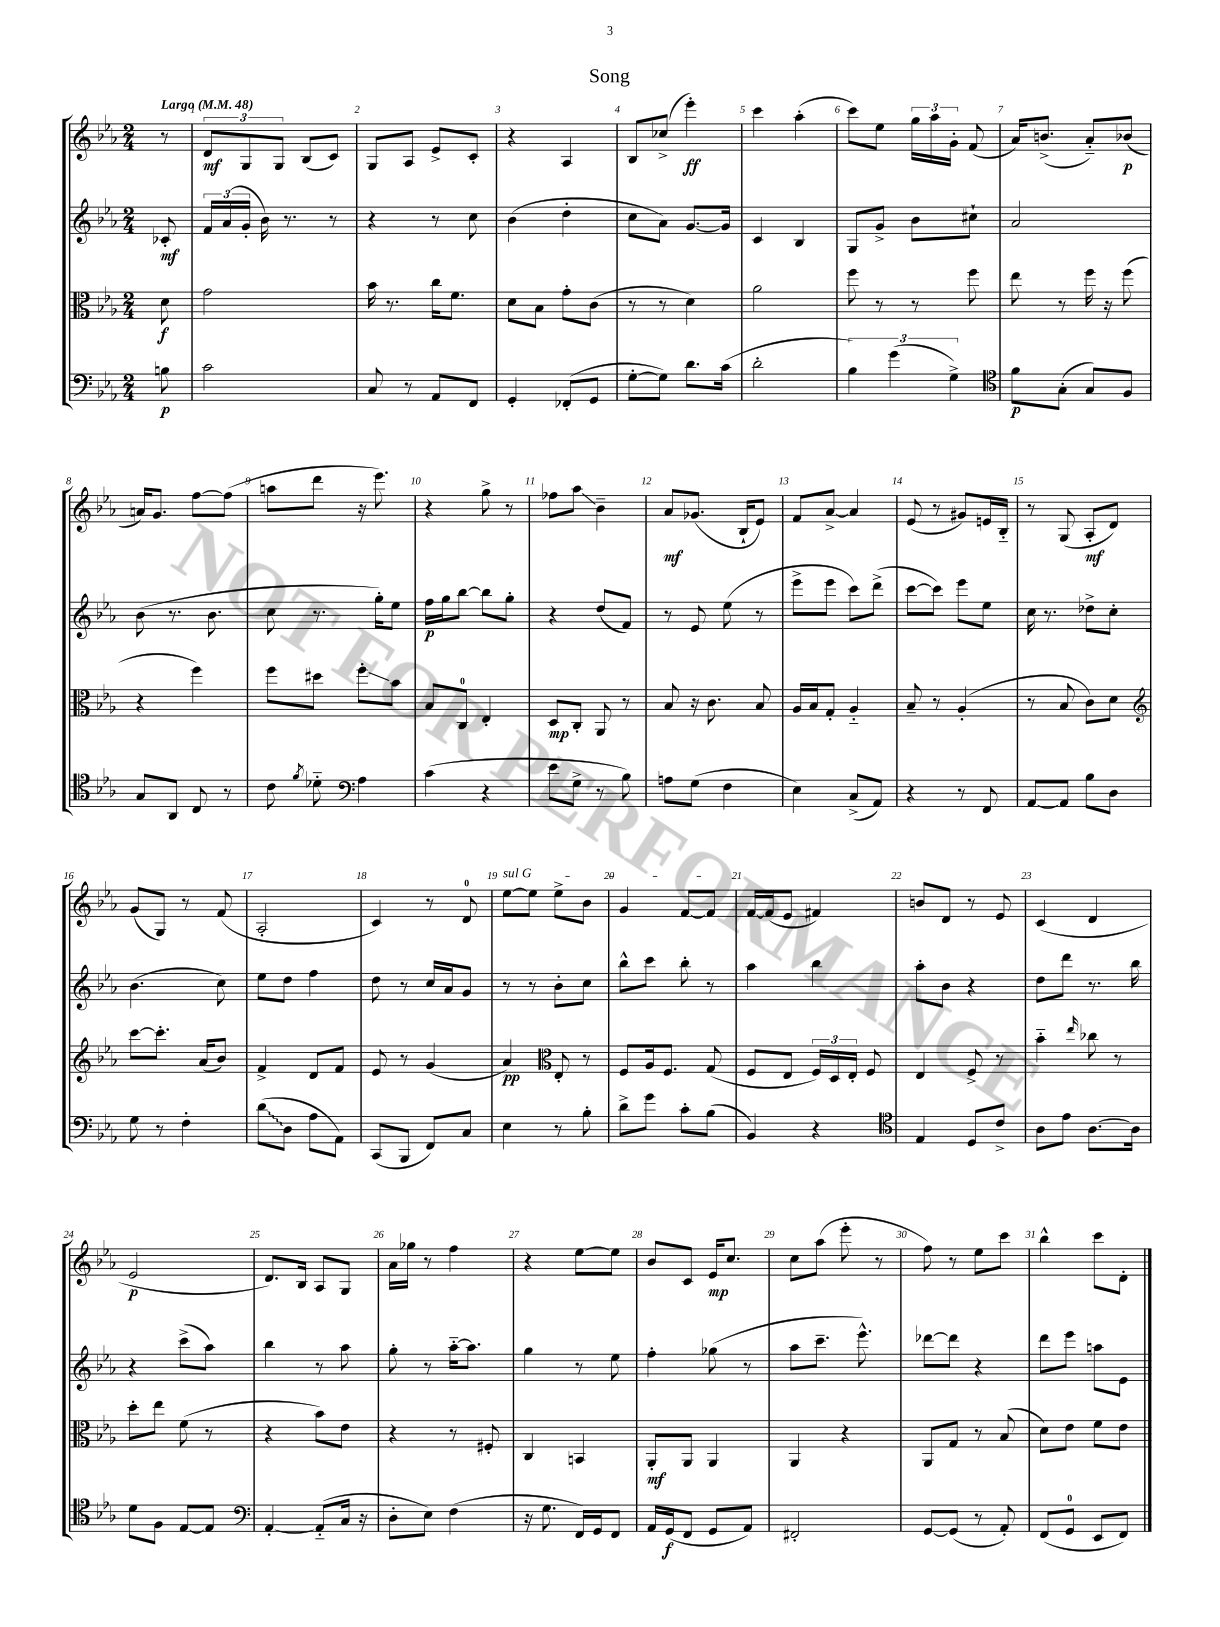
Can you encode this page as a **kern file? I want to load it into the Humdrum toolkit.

**kern	**kern	**kern	**kern
*staff4	*staff3	*staff2	*staff1
*clefF4	*clefC3	*clefG2	*clefG2
*k[b-e-a-]	*k[b-e-a-]	*k[b-e-a-]	*k[b-e-a-]
*M2/4	*M2/4	*M2/4	*M2/4
*MM48	*MM48	*MM48	*MM48
8B	8d	8c-'	8r
=	=	=	=
2c	2g	24f	12d
.	.	(24a-	.
.	.	24g'	12G
.	.	16b-)	.
.	.	.	12G
.	.	8.r	.
.	.	.	(8B-
.	.	8r	8c)
=	=	=	=
8C	16b-	4r	8G
.	8.r	.	.
8r	.	.	8A-
8AA-	16cc	8r	8e-^
.	8.f	.	.
8FF	.	8cc	8c'
=	=	=	=
4GG'	8d	(4b-	4r
.	8B-	.	.
(8FF-'	8g'	4dd'	4A-
8GG	(8c	.	.
=	=	=	=
[8G'	8r	8cc	8B-
8G])	8r	8a-)	(8cc-^
8.d	4d)	[8.g	4eee-')
(16c	.	16g]	.
=	=	=	=
2d'	2a-	4c	4ccc
.	.	4B-	(4aa-'
=	=	=	=
6B-)	8ff	8G	8ccc)
.	8r	8g^	8ee-
(6g	.	.	.
.	8r	8b-	24gg
.	.	.	24aa-
6G^)	.	.	24g'
.	8ff	8cc#`	(8f
=	=	=	=
*clefC4	*	*	*
8f	8ee-	2a-	16a-)
.	.	.	(8.b^
(8G'	8r	.	.
8G)	16ff	.	8a-'~)
.	16r	.	.
8F	(8ff	.	(8b-
=	=	=	=
8G	4r	(8b-	16a)
.	.	.	8.g
8AA-	.	8.r	.
8C	4ff)	.	[8ff
.	.	8.b-	.
8r	.	.	(8ff]
=	=	=	=
8c	8ff	8cc	8aa
8qf	.	.	.
8d-'~	8dd#	8.r	8ddd
*clefF4	*	*	*
4A-	8ff'	.	16r
.	.	16gg')	8.eee-)
.	8b-	8ee-	.
=	=	=	=
(4c	8B-	16ff	4r
.	.	16gg	.
.	8C	[8bb-	.
4r	4E-'	8bb-]	8gg^
.	.	8gg'	8r
=	=	=	=
8e-	8D	4r	8ff-
8G^	8C'	.	8aa-
8r	8AA-	(8dd	4b-~
8B-)	8r	8f)	.
=	=	=	=
8A	8B-	8r	8a-
(8G	16r	8e-	(8.g-
.	8.c	.	.
4F	.	(8ee-	.
.	.	.	16B-`
.	8B-	8r	8e-)
=	=	=	=
4E-)	16A-	8eee-^	8f
.	16B-	.	.
.	8G'	8eee-	[8a-^
(8C^	4A-'~	8ccc)	4a-]
8AA-)	.	(8ddd^	.
=	=	=	=
4r	8B-~	[8ccc	(8e-
.	8r	8ccc])	8r
8r	(4A-'	8eee-	8g#)
8FF	.	8ee-	16e
.	.	.	16B-'~
=	=	=	=
[8AA-	8r	16cc	8r
.	.	8.r	.
8AA-]	8B-	.	(8G
8B-	8c)	8dd-^	8A-'
8D	8d	8cc'	8d)
=	=	=	=
*	*clefG2	*	*
8G	[8ccc	(4.b-	(8g
8r	8.ccc']	.	8G)
4F'	.	.	8r
.	(16a-	.	.
.	8b-)	8cc)	(8f
=	=	=	=
(8d	4f^	8ee-	2A-'
8D	.	8dd	.
8A-	8d	4ff	.
8AA-)	8f	.	.
=	=	=	=
(8CC	8e-	8dd	4c)
8BBB-	8r	8r	.
8FF)	(4g	16cc	8r
.	.	16a-	.
8C	.	8g	8d
=	=	=	=
4E-	4a-)	8r	[8ee-
.	.	8r	8ee-]
*	*clefC3	*	*
8r	8E-'	8b-'	8ee-^
8B-'	8r	8cc	8b-
=	=	=	=
8d^	8F	8bb-^^	4g
8g	16A-	8ccc	.
.	8.F	.	.
8c'	.	8bb-'	[8f
(8B-	(8G	8r	8f]
=	=	=	=
4BB-)	8F	4aa-	[16f
.	.	.	(16f]
.	8E-	.	8e-
4r	24F)	4bb-	4f#)
.	24D	.	.
.	24E-'	.	.
.	8F	.	.
=	=	=	=
*clefC4	*	*	*
4E-	4E-	8aa-'	8b
.	.	8b-	8d
8D	8F^	4r	8r
8c^	8r	.	8e-
=	=	=	=
8A-	4b-'~	8dd	(4c
8e-	.	8ddd	.
.	16qqee-	.	.
[8.A-	8cc-	8.r	4d
.	8r	.	.
16A-]	.	16bb-	.
=	=	=	=
8d	8dd'	4r	2e-
8F	8ee-	.	.
[8E-	(8f	(8ccc^	.
8E-]	8r	8aa-)	.
=	=	=	=
*clefF4	*	*	*
[4AA-'	4r	4bb-	8.d)
.	.	.	16B-
(8AA-'~]	8b-)	8r	8A-
16C	8e-	8aa-	8G
16r	.	.	.
=	=	=	=
8D'	4r	8gg'	16a-
.	.	.	16gg-
8E-)	.	8r	8r
(4F	8r	[16aa-'~	4ff
.	.	8.aa-]	.
.	8F#'	.	.
=	=	=	=
16r	4C	4gg	4r
8.G	.	.	.
16FF)	4BB	8r	[8ee-
16GG	.	.	.
8FF	.	8ee-	8ee-]
=	=	=	=
16AA-	8AA-'	4ff'	8b-
(16GG	.	.	.
8FF	8AA-	.	8c
8GG	4AA-	(8gg-	16e-
.	.	.	8.cc
8AA-)	.	8r	.
=	=	=	=
2FF#'	4AA-	8aa-	8cc
.	.	8.ccc~	(8aa-
.	4r	.	8eee-'
.	.	8.eee-^^)	.
.	.	.	8r
=	=	=	=
[8GG	8AA-	[8ddd-	8ff)
(8GG]	8G	8ddd-]	8r
8r	8r	4r	8ee-
8AA-')	(8B-	.	8ccc
=	=	=	=
(8FF	8d)	8ddd	4bb-^^
8GG	8e-	8eee-	.
8EE-	8f	8aa	8ccc
8FF)	8e-	8e-	8d'
==	==	==	==
*-	*-	*-	*-
